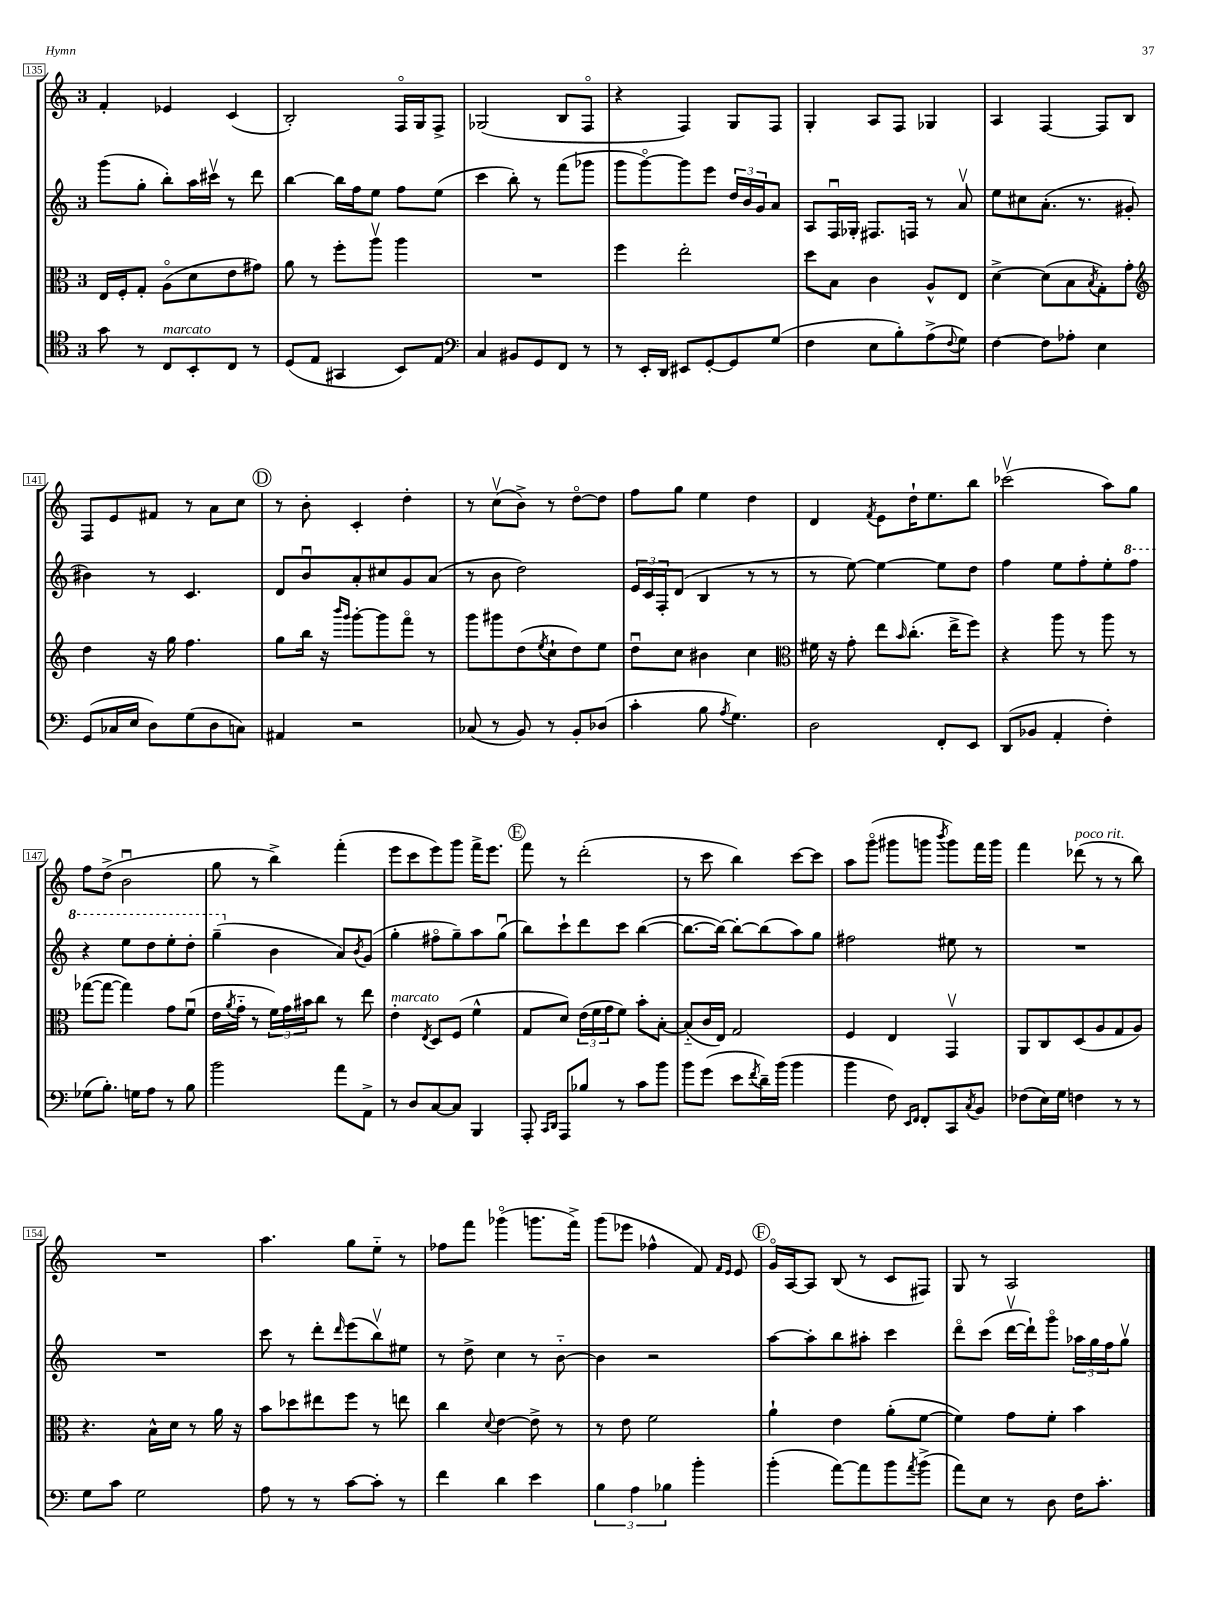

**kern	**kern	**kern	**kern
*staff4	*staff3	*staff2	*staff1
*clefC4	*clefC3	*clefG2	*clefG2
*k[]	*k[]	*k[]	*k[]
*M3/4	*M3/4	*M3/4	*M3/4
8g\	16E/LL	(8ggg\L	4f'/
.	16F'/J	.	.
8r	8G'/J	8gg'\J	.
8C/L	(8Ao\L	8bb'\L)	4e-/
8BB'/	8d\	16aa\L	.
.	.	16ccc#v\JJ	.
8C/J	8e\	8r	(4c/
8r	8g#\J)	8ddd\	.
=	=	=	=
(8D/L	8a\	[4bb\	2B'/)
8E/J	8r	.	.
4GG#/	8ff'\L	16bb\]LL	.
.	.	16ff\J	.
.	8aav\J	8ee\J	.
8BB/L)	4aa\	8ff\L	16Fo/LL
.	.	.	16G/J
8E/J	.	(8ee\J	8F^/J
=	=	=	=
*clefF4	*	*	*
4C/	2.r	4ccc\	(2G-/
8BB#/L	.	8bb'\)	.
8GG/	.	8r	.
8FF/J	.	(8fff\L	8B/L
8r	.	8ggg-\J	8Fo/J
=	=	=	=
8r	4ff\	8ggg\L	4r
16EE'/LL	.	[8gggo\)	.
16DD/JJ	.	.	.
8EE#/L	2ee'\	8ggg\]	4F/)
[8GG'/	.	8eee\J	.
8GG/]	.	24dd/LL	8G/L
.	.	24b/	.
.	.	24g/J	.
(8G/J	.	8a/J	8F/J
=	=	=	=
4F\	8dd\L	8A/L	4G'/
.	8B\J	16Fu/L	.
.	.	16G-'/JJ	.
8E\L	4c\	8.F#/L	8A/L
8B'\)	.	.	8F/J
.	.	16F/Jk	.
(8A^\	8A^^/L	8r	4G-/
8qqF/	.	.	.
8G\J)	8E/J	8av/	.
=	=	=	=
[4F\	[4d^\	8ee\L	4A/
.	.	8cc#\	.
8F\]L	(8d\]L	(8.a'\J	[4F/
8A-'\J	8B\	.	.
.	.	8.r	.
.	8qB/	.	.
4E\	8G'\)	.	8F/]L
.	8g'\J	8g#'/	8B/J
=	=	=	=
*	*clefG2	*	*
(8GG/L	4dd\	4b#\)	8F/L
16C-/L	.	.	8e/
16E/JJ	.	.	.
8D\L)	16r	8r	8f#/J
.	16gg\	.	.
(8G\	4.ff\	4.c/	8r
8D\	.	.	8a\L
8C\J)	.	.	8cc\J
=	=	=	=
4AA#/	8gg\L	8d/L	8r
.	16bb\Jk	8bu/	8b'\
.	16r	.	.
.	16qqbbb/LL	.	.
.	16qqggg/JJ	.	.
2r	[8ggg'\L	8a'/	4c'/
.	8ggg\]	8cc#/	.
.	8fffo\J	8g/	4dd'\
.	8r	(8a/J	.
=	=	=	=
(8C-/	8ggg\L	8r	8r
8r	8ggg#\	8b\	(8ccv\L
8BB/)	(8dd\	2dd\)	8b^\J)
.	8qee/	.	.
8r	8cc`\	.	8r
8BB'/L	8dd\)	.	[8ddo\L
(8D-/J	8ee\J	.	8dd\]J
=	=	=	=
4c'\	8ddu\L	24e/LL	8ff\L
.	.	24c/	.
.	.	24F'/J	.
.	8cc\J	(8d/J	8gg\J
8B\	4b#\	4B/	4ee\
8qA/	.	.	.
4.G\)	.	.	.
.	4cc\	8r	4dd\
.	.	8r	.
=	=	=	=
*	*clefC3	*	*
2D\	16f#\	8r	4d/
.	16r	.	.
.	8g'\	[8ee\)	.
.	.	.	8qf/
.	8ee\L	4ee\_	8e\L
.	16qqb/	.	.
.	(8.cc'\J	.	16dd`\K
.	.	.	8.ee\
8FF'/L	.	8ee\]L	.
.	16ee^\LK	.	.
8EE/J	8ff\J)	8dd\J	8bb\J
=	=	=	=
(8DD/L	4r	4ff\	(2ccc-v\
8BB-/J	.	.	.
4AA'/	8aa\	8ee\L	.
.	8r	8ff'\	.
4F'\)	8aa\	8ee'\	8aa\L)
.	8r	8fff\J	8gg\J
=	=	=	=
(8G-\L	([8gg-\L	4r	8ff\L
8.B'\J)	8gg-\_J	.	(8dd^\J
.	4gg-\])	8eee\L	2bu\
16G\LK	.	.	.
8A\J	.	8ddd\	.
8r	8g\L	8eee'\	.
8B\	(8fu\J	8ddd'\J	.
=	=	=	=
2b\	16e\LL	(4ggg~\	8gg\
.	8qa/	.	.
.	16g'~\JJ	.	.
.	8r	.	8r
.	24f\LL)	4b\	4bb^\)
.	24g\	.	.
.	24b#\J	.	.
.	8cc\J	.	.
8a\L	8r	8a/L)	(4fff'\
.	.	8qb/	.
8AA^\J	8ee\	(8g/J	.
=	=	=	=
8r	4e'\	4gg'\	8eee\L
8D/L	.	.	8ccc\
.	8qE/	.	.
[8C/	8D/L	8ff#o\L	8eee\)
8C/]J	(8F/J	8gg~\)	8ggg\J
4BBB/	4f^^\	8aa\	16fff^\LK
.	.	.	8.eee\J
.	.	(8ggu\J	.
=	=	=	=
8AAA'/	8G/L	8bb\L)	8fff\
16qqCC/LL	.	.	.
16qqDD/JJ	.	.	.
8AAA/L	8d/J)	8ccc`\	8r
8B-/J	(24e\LL	8ddd\	(2ddd'\
.	24f\	.	.
.	24g\J	.	.
8r	8f\J)	8ccc\J	.
8c\L	8b'\L	([4bb\	.
8b\J	[8B'\J	.	.
=	=	=	=
8b\L	(8B'~/]L	8.bb\_L	8r
(8g\J	16c/L	.	8ccc\
.	16E/JJ)	16bb\_Jk)	.
8e\L	2G/	8bb'\_L	4bb\)
8qf/	.	.	.
16d~\L)	.	(8bb\]	.
(16b\JJ	.	.	.
4b\	.	8aa\)	[8ccc\L
.	.	8gg\J	8ccc\]J
=	=	=	=
4b\	4F/	2ff#\	8aa\L
.	.	.	(8gggo\J
8F\)	4E/	.	8ggg#\L
16qqEE/LL	.	.	.
16qqFF/JJ	.	.	.
8FF'/L	.	.	8ggg\J
.	.	.	8qbbb/
8CC/	4GGv/	8ee#\	8ggg\L)
8qC/	.	.	.
8BB/J	.	8r	16fff\L
.	.	.	16ggg\JJ
=	=	=	=
(8F-\L	8AA/L	2.r	4fff\
16E\L)	8C/	.	.
16G\JJ	.	.	.
4F\	(8D/	.	(8ddd-\
.	8A/	.	8r
8r	8G/	.	8r
8r	8A/J)	.	8bb\)
=	=	=	=
8G\L	4.r	2.r	2.r
8c\J	.	.	.
2G\	.	.	.
.	16B^^\LL	.	.
.	16d\JJ	.	.
.	8r	.	.
.	16a\	.	.
.	16r	.	.
=	=	=	=
8A\	8b\L	8ccc\	4.aa\
8r	8dd-\	8r	.
8r	8ee#\	8ddd'\L	.
.	.	16qqddd/	.
[8c\L	8ff\J	(8eee\	8gg\L
8c'\]J	8r	8bbv\)	8ee'~\J
8r	8ee\	8ee#\J	8r
=	=	=	=
4f\	4cc\	8r	8ff-\L
.	.	8dd^\	8fff\J
.	8qqd/	.	.
4d\	[4e\	4cc\	(4ggg-o\
4e\	8e^\]	8r	8.ggg\L
.	8r	[8b'~\	.
.	.	.	16fff^\Jk)
=	=	=	=
6B\	8r	4b\]	(8ggg\L
.	8e\	.	8eee-\J
6A\	.	.	.
.	2f\	2r	4ff-^^\
6B-\	.	.	.
4b'\	.	.	8f/)
.	.	.	16qqf/LL
.	.	.	16qqe/JJ
.	.	.	8e/
=	=	=	=
(4b'\	4a`\	[8aa\L	16go/LL
.	.	.	[16A/J
.	.	8aa'\]	8A/]J
[8a\L)	4e\	8bb\	(8B/
8a\]	.	8aa#'\J	8r
8b\	(8a'\L	4ccc\	8c/L
8qa/	.	.	.
(8b^\J	[8f\J	.	8F#/J)
=	=	=	=
8a\L)	4f\])	8dddo\L	8G/
8E\J	.	(8ccc\J	8r
8r	8g\L	[16dddv\LL	2A/
.	.	16ddd`\]J)	.
8D\	8f'\J	8gggo\J	.
16F\LK	4b\	24aa-\LL	.
.	.	24gg\	.
8.c'\J	.	.	.
.	.	24ff\J	.
.	.	8ggv\J	.
==	==	==	==
*-	*-	*-	*-
